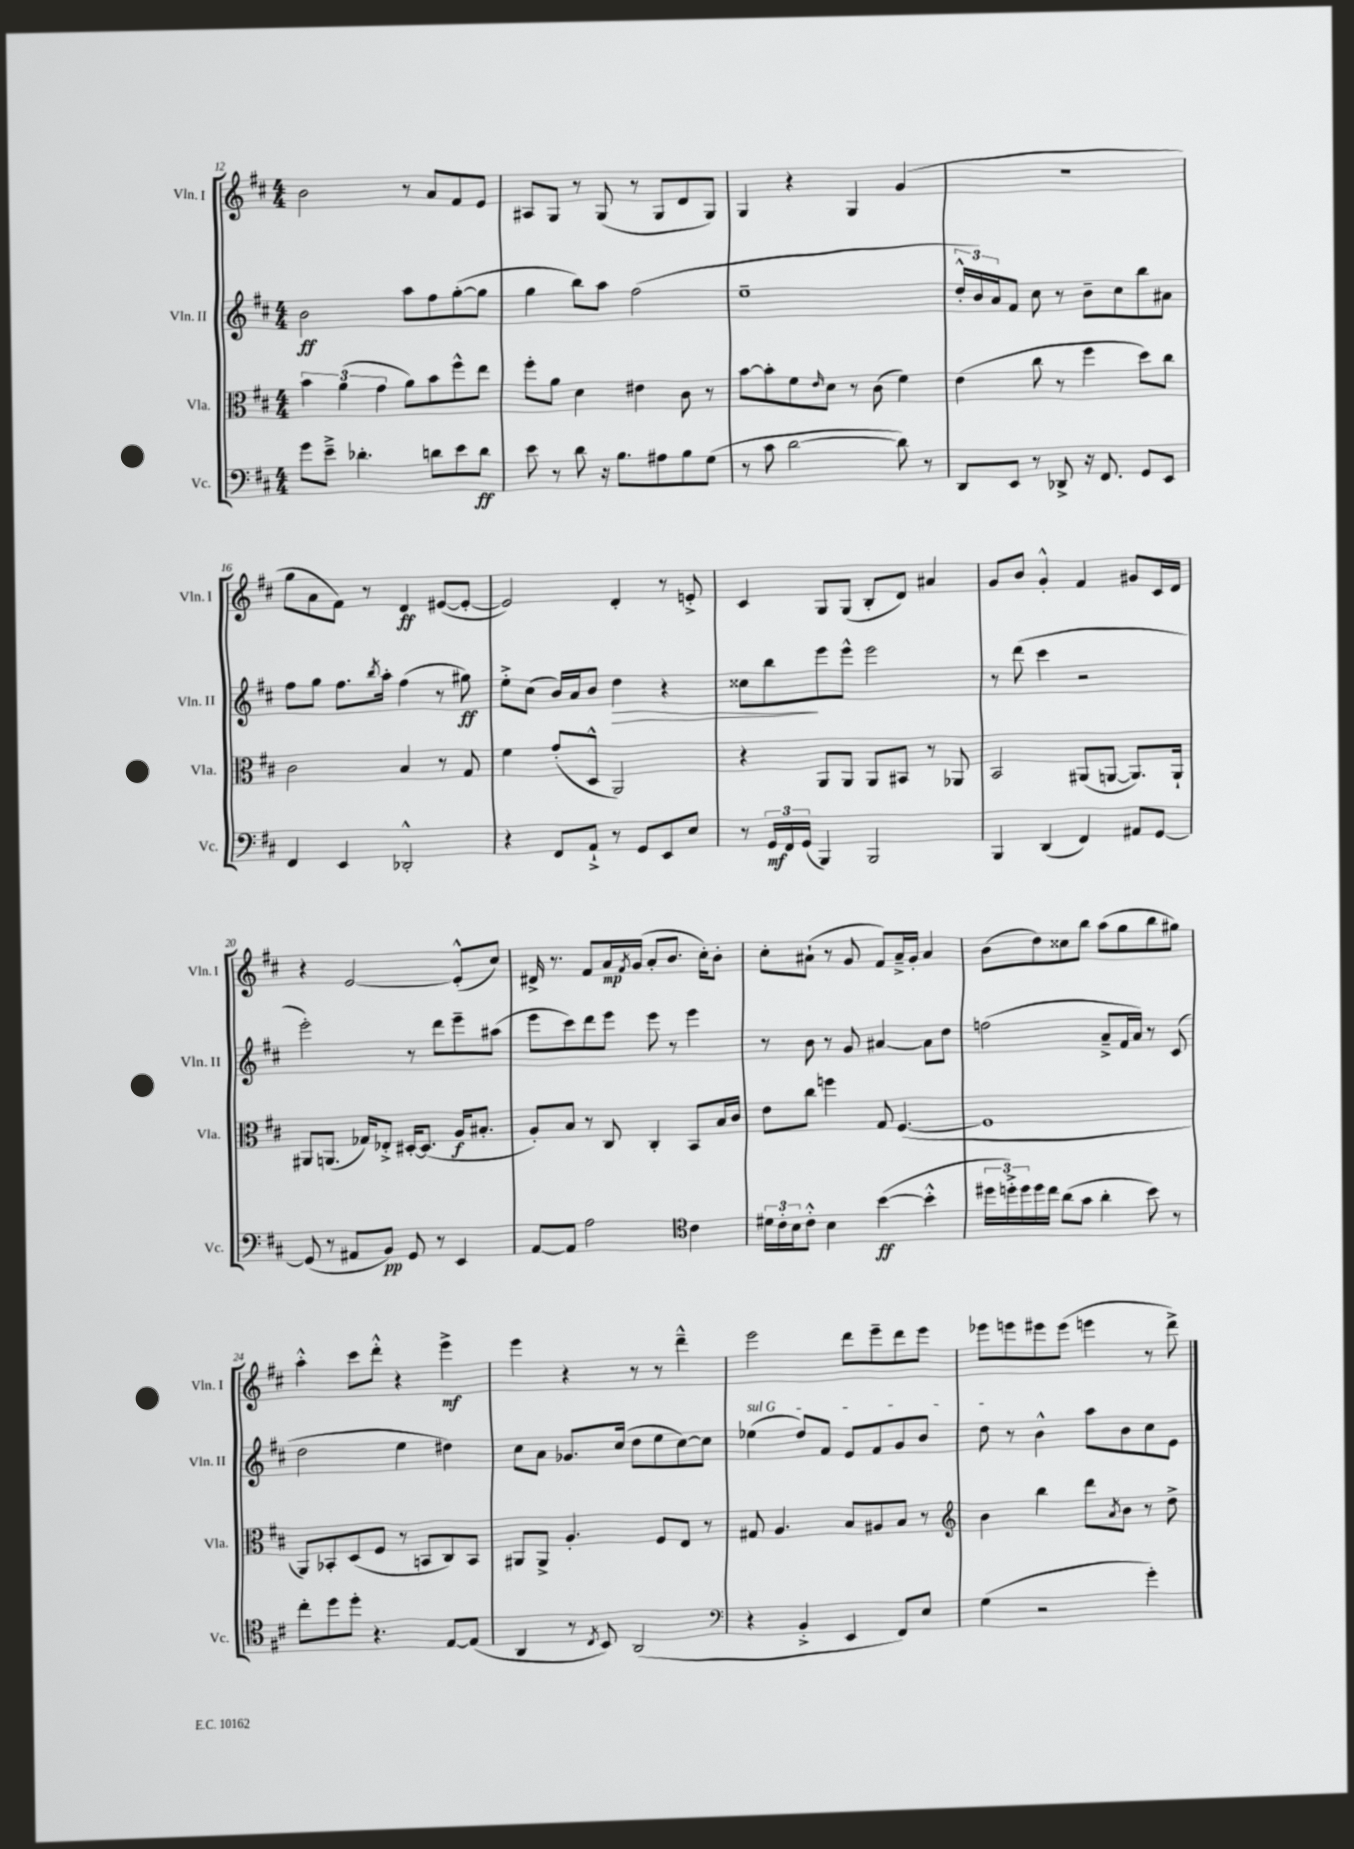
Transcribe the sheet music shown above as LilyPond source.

<<
\new StaffGroup <<
\new Staff = "s0" \with { instrumentName = "Vln. I" shortInstrumentName = "Vln. I" } {
    \clef treble \key d \major \numericTimeSignature \time 4/4
    b'2 r8 a'8 fis'8 e'8 |
    ais8 g8 r8 g8( r8 g8 d'8 g8) |
    g4 r4 g4 g'4( |
    R1 |
    g''8 a'8 fis'8) r8 d'4\ff eis'8~( eis'8~-. |
    eis'2) d'4-. r8 e'8-.-> |
    cis'4 g8 g8( b8-. d'8) ais'4 |
    g'8 b'8 g'4-.-^ fis'4 gis'8 cis'16 d'16 |
    r4 e'2~ e'8-.-^( cis''8) |
    dis'16-> r8. fis'8 a'16\mp \acciaccatura { fis'8 } g'16( a'8-. b'8. cis''16-.) b'8-. |
    cis''8-. ais'8-!( r8 g'8 fis'8) ais'16---> g'16-. ais'4 |
    b'8( d''8) cisis''8 b''8 a''8( g''8 b''8 gis''8) |
    a''4-.-^ cis'''8 d'''8-.-^ r4 e'''4->\mf |
    e'''4 r4 r8 r8 d'''4---^ |
    e'''2 d'''8 e'''8-- d'''8 e'''8 |
    ees'''8 e'''8 eis'''8 eis'''8( e'''4 r8 d'''8->) \bar "|." |
}
\new Staff = "s1" \with { instrumentName = "Vln. II" shortInstrumentName = "Vln. II" } {
    \clef treble \key d \major \numericTimeSignature \time 4/4
    b'2\ff a''8 fis''8 g''8~-.( g''8 |
    g''4 b''8) a''8 fis''2( |
    e''1-- |
    \tuplet 3/2 { d''16-.-^ b'16) a'16 } fis'8 cis''8 r8 b'8-- cis''8 b''8 ais'8 |
    fis''8 g''8 fis''8. \acciaccatura { b''8 } a''16-. fis''4( r8 gis''8\ff) |
    e''8-.-> cis''8( b'16) a'16 b'8 d''4\> r4 |
    cisis''8 b''8\! e'''8 e'''8-^ e'''2 |
    r8 d'''8( cis'''4 r2 |
    e'''2-.) r8 d'''8 e'''8-- ais''8( |
    e'''8 cis'''8) d'''8 e'''8 e'''8 r8 e'''4 |
    r8 b'8 r8 g'8 ais'4~ ais'8 d''8 |
    f''2( a'8---> fis'16 a'16) r8 cis'8( |
    d''2 e''4 dis''4) |
    cis''8 a'8 ges'8. cis''16( d''8 e''8 cis''8~) cis''8 |
    \once \override TextSpanner.bound-details.left.text = \markup { \italic "sul G" } ees''4\startTextSpan( d''8) fis'8 e'8 fis'8 g'8 b'8 |
    d''8\stopTextSpan r8 b'4-^ a''8 b'8 cis''8 e'8 \bar "|." |
}
\new Staff = "s2" \with { instrumentName = "Vla." shortInstrumentName = "Vla." } {
    \clef alto \key d \major \numericTimeSignature \time 4/4
    \tuplet 3/2 { b'4 a'4( g'4 } a'8) b'8 fis''8-^ e''8 |
    fis''8-. a'8 d'4 eis'4 cis'8 r8 |
    b'8~ b'8-. fis'8 \grace { e'16 } d'8 r8 cis'8( fis'4) |
    e'4( cis''8 r8 fis''4 d''8) cis''8 |
    cis'2 b4 r8 g8 |
    fis'4 g'8-.( d8-^ a,2) |
    r4 a,8 a,8 a,8 bis,8 r8 aes,8 |
    b,2 ais,8( a,8~ a,8.) a,16-! |
    ais,8 a,8.( ges16) ees8-.-> dis16~-. dis8.( a16\f bis8.-. |
    a8-.) b8 r8 cis8 cis4-. b,8 b16 cis'16 |
    e'8 cis''8 f''4 g8 fis4.~( |
    fis1 |
    a,8) bes,8-. d8( fis8 r8 b,8 cis8) b,8 |
    ais,8 ais,8-> a4.-. fis8 e8 r8 |
    gis8 a4. b8 ais8 b8 r8 |
    \clef treble b'4 b''4 d'''8 \acciaccatura { a'8 } b'8 r8 d''8-> \bar "|." |
}
\new Staff = "s3" \with { instrumentName = "Vc." shortInstrumentName = "Vc." } {
    \clef bass \key d \major \numericTimeSignature \time 4/4
    g'8 e'8---> des'4.-. d'8 e'8 d'8\ff |
    e'8 r8 d'8 r16 b8. ais8 b8 g8( |
    r8 cis'8 d'2~ d'8) r8 |
    d,8 e,8 r8 des,8-> r16 fis,8. g,8 e,8 |
    fis,4 e,4 des,2-.-^ |
    r4 fis,8 a,8-!-> r8 g,8 e,8 e8 |
    r8 \tuplet 3/2 { g,16\mf fis,16 g,16( } b,,4) b,,2 |
    b,,4 d,4( fis,4) ais,8 g,8~ |
    g,8( r8 ais,8 b,8\pp) g,8 r8 e,4 |
    a,8~ a,8 a2 \clef tenor cis'4 |
    \tuplet 3/2 { dis'16 cis'16-. b16 } cis'8-.-^ b4 b'4~\ff( b'4-.-^ |
    \tuplet 3/2 { dis''16 d''16-.->) d''16 } d''16 cis''16 a'8( g'8 a'4-. b'8) r8 |
    cis''8-. d''8 d''8-. r4. e8~ e8( |
    a,4 r8 \acciaccatura { cis8 } b,8) a,2( |
    \clef bass r4 b,4-.-> e,4 fis,8) e8 |
    g4( r2 g'4-.) \bar "|." |
}
>>
>>
\layout { \context { \Score currentBarNumber = #12 } }
